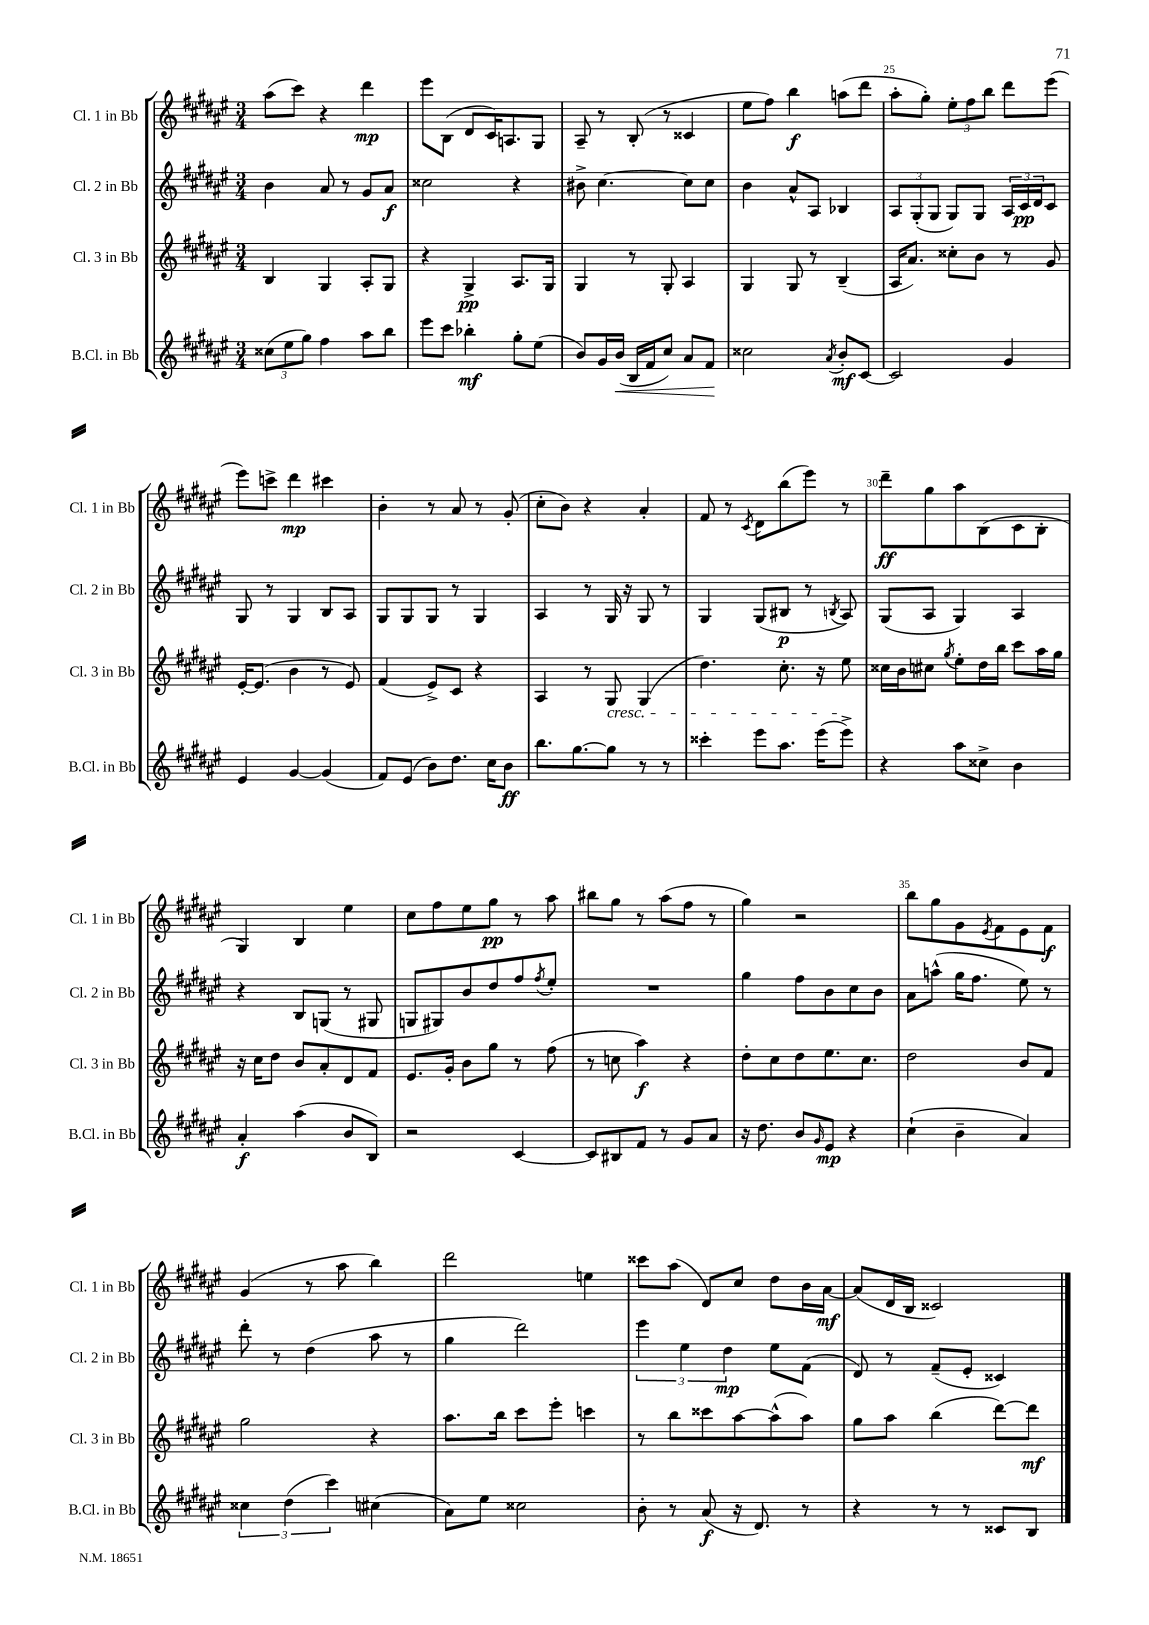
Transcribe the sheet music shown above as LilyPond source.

<<
\new StaffGroup <<
\new Staff = "s0" \with { instrumentName = "Cl. 1 in Bb" shortInstrumentName = "Cl. 1 in Bb" } {
    \clef treble \key fis \major \numericTimeSignature \time 3/4
    ais''8( cis'''8) r4 dis'''4\mp |
    eis'''8 b8( dis'8 cis'16) a8. gis8 |
    ais8-- r8 b8-.( r8 cisis'4 |
    eis''8 fis''8) b''4\f a''8( dis'''8 |
    ais''8-. gis''8-.) \tuplet 3/2 { eis''8-. fis''8 b''8 } dis'''8 eis'''8( |
    eis'''8) c'''8-> dis'''4\mp cis'''4 |
    b'4-. r8 ais'8 r8 gis'8-.( |
    cis''8-. b'8) r4 ais'4-. |
    fis'8 r8 \acciaccatura { cis'8 } dis'8 b''8( eis'''8) r8 |
    dis'''8--\ff gis''8 ais''8 b8( cis'8 b8-. |
    gis4) b4 eis''4 |
    cis''8 fis''8 eis''8 gis''8\pp r8 ais''8 |
    bis''8 gis''8 r8 ais''8( fis''8 r8 |
    gis''4) r2 |
    b''8 gis''8 gis'8 \acciaccatura { eis'8 } fis'8 eis'8 fis'8\f |
    gis'4( r8 ais''8 b''4) |
    dis'''2 e''4 |
    cisis'''8 ais''8( dis'8) cis''8 dis''8 b'16 ais'16~\mf |
    ais'8( dis'16 b16 cisis'2) \bar "|." |
}
\new Staff = "s1" \with { instrumentName = "Cl. 2 in Bb" shortInstrumentName = "Cl. 2 in Bb" } {
    \clef treble \key fis \major \numericTimeSignature \time 3/4
    b'4 ais'8 r8 gis'8 ais'8\f |
    cisis''2 r4 |
    bis'8-> cis''4.~ cis''8 cis''8 |
    b'4 ais'8-^ ais8 bes4 |
    \tuplet 3/2 { ais8 gis8-.( gis8 } gis8) gis8 \tuplet 3/2 { ais16 cis'16\pp dis'16 } cis'8 |
    gis8 r8 gis4 b8 ais8 |
    gis8 gis8 gis8 r8 gis4 |
    ais4 r8 gis16 r16 gis8 r8 |
    gis4 gis8( bis8\p r8 \acciaccatura { b8 } ais8) |
    gis8( ais8 gis4) ais4 |
    r4 b8 g8( r8 gis8 |
    g8 gis8) b'8 dis''8 fis''8 \acciaccatura { fis''8 } eis''8-. |
    R2. |
    gis''4 fis''8 b'8 cis''8 b'8 |
    ais'8 a''8-^( gis''16 fis''8. eis''8) r8 |
    dis'''8-. r8 dis''4( ais''8 r8 |
    gis''4 dis'''2) |
    \tuplet 3/2 { eis'''4 eis''4 dis''4\mp } eis''8 fis'8( |
    dis'8) r8 fis'8--( eis'8-. cisis'4) \bar "|." |
}
\new Staff = "s2" \with { instrumentName = "Cl. 3 in Bb" shortInstrumentName = "Cl. 3 in Bb" } {
    \clef treble \key fis \major \numericTimeSignature \time 3/4
    b4 gis4 ais8-. gis8 |
    r4 gis4->\pp ais8. gis16 |
    gis4 r8 gis8-. ais4 |
    gis4 gis8 r8 b4--( |
    ais16 ais'8.) cisis''8-. b'8 r8 gis'8 |
    eis'16~-. eis'8.( b'4 r8 eis'8) |
    fis'4( eis'8->) cis'8 r4 |
    ais4 r8 gis8\cresc gis4( |
    dis''4.) cis''8.-. r16 eis''8\! |
    cisis''16 b'16 cis''8 \acciaccatura { gis''8 } eis''8-. dis''16 b''16 cis'''8 ais''16 gis''16 |
    r16 cis''16 dis''8 b'8 ais'8-. dis'8 fis'8 |
    eis'8. gis'16-. b'8 gis''8 r8 fis''8( |
    r8 c''8 ais''4\f) r4 |
    dis''8-. cis''8 dis''8 eis''8. cis''8. |
    dis''2 b'8 fis'8 |
    gis''2 r4 |
    ais''8. b''16 cis'''8 eis'''8-. c'''4 |
    r8 b''8 cisis'''8 ais''8~ ais''8-^( ais''8) |
    gis''8 ais''8 b''4( dis'''8~) dis'''8\mf \bar "|." |
}
\new Staff = "s3" \with { instrumentName = "B.Cl. in Bb" shortInstrumentName = "B.Cl. in Bb" } {
    \clef treble \key fis \major \numericTimeSignature \time 3/4
    \tuplet 3/2 { cisis''8( eis''8 gis''8) } fis''4 ais''8 b''8 |
    eis'''8 cis'''8 bes''4-.\mf gis''8-. eis''8( |
    b'8) gis'16 b'16\<( b16 fis'16 cis''8) ais'8 fis'8\! |
    cisis''2 \acciaccatura { ais'8 } b'8-.\mf cis'8~ |
    cis'2 gis'4 |
    eis'4 gis'4~ gis'4( |
    fis'8) eis'8( b'8) dis''8. cis''16 b'8\ff |
    b''8. gis''8.~ gis''8 r8 r8 |
    cisis'''4-. eis'''8 ais''8. eis'''16( eis'''8->) |
    r4 ais''8 cisis''8-> b'4 |
    ais'4-.\f ais''4( b'8 b8) |
    r2 cis'4~ |
    cis'8 bis8 fis'8 r8 gis'8 ais'8 |
    r16 dis''8. b'8 \grace { gis'16 } eis'8\mp r4 |
    cis''4-!( b'4-- ais'4) |
    \tuplet 3/2 { cisis''4 dis''4( cis'''4) } cis''4( |
    ais'8) eis''8 cisis''2 |
    b'8-. r8 ais'8\f( r16 dis'8.) r8 |
    r4 r8 r8 cisis'8 b8 \bar "|." |
}
>>
>>
\layout { \context { \Score currentBarNumber = #21 \override BarNumber.break-visibility = ##(#f #t #t) barNumberVisibility = #(every-nth-bar-number-visible 5) } }
